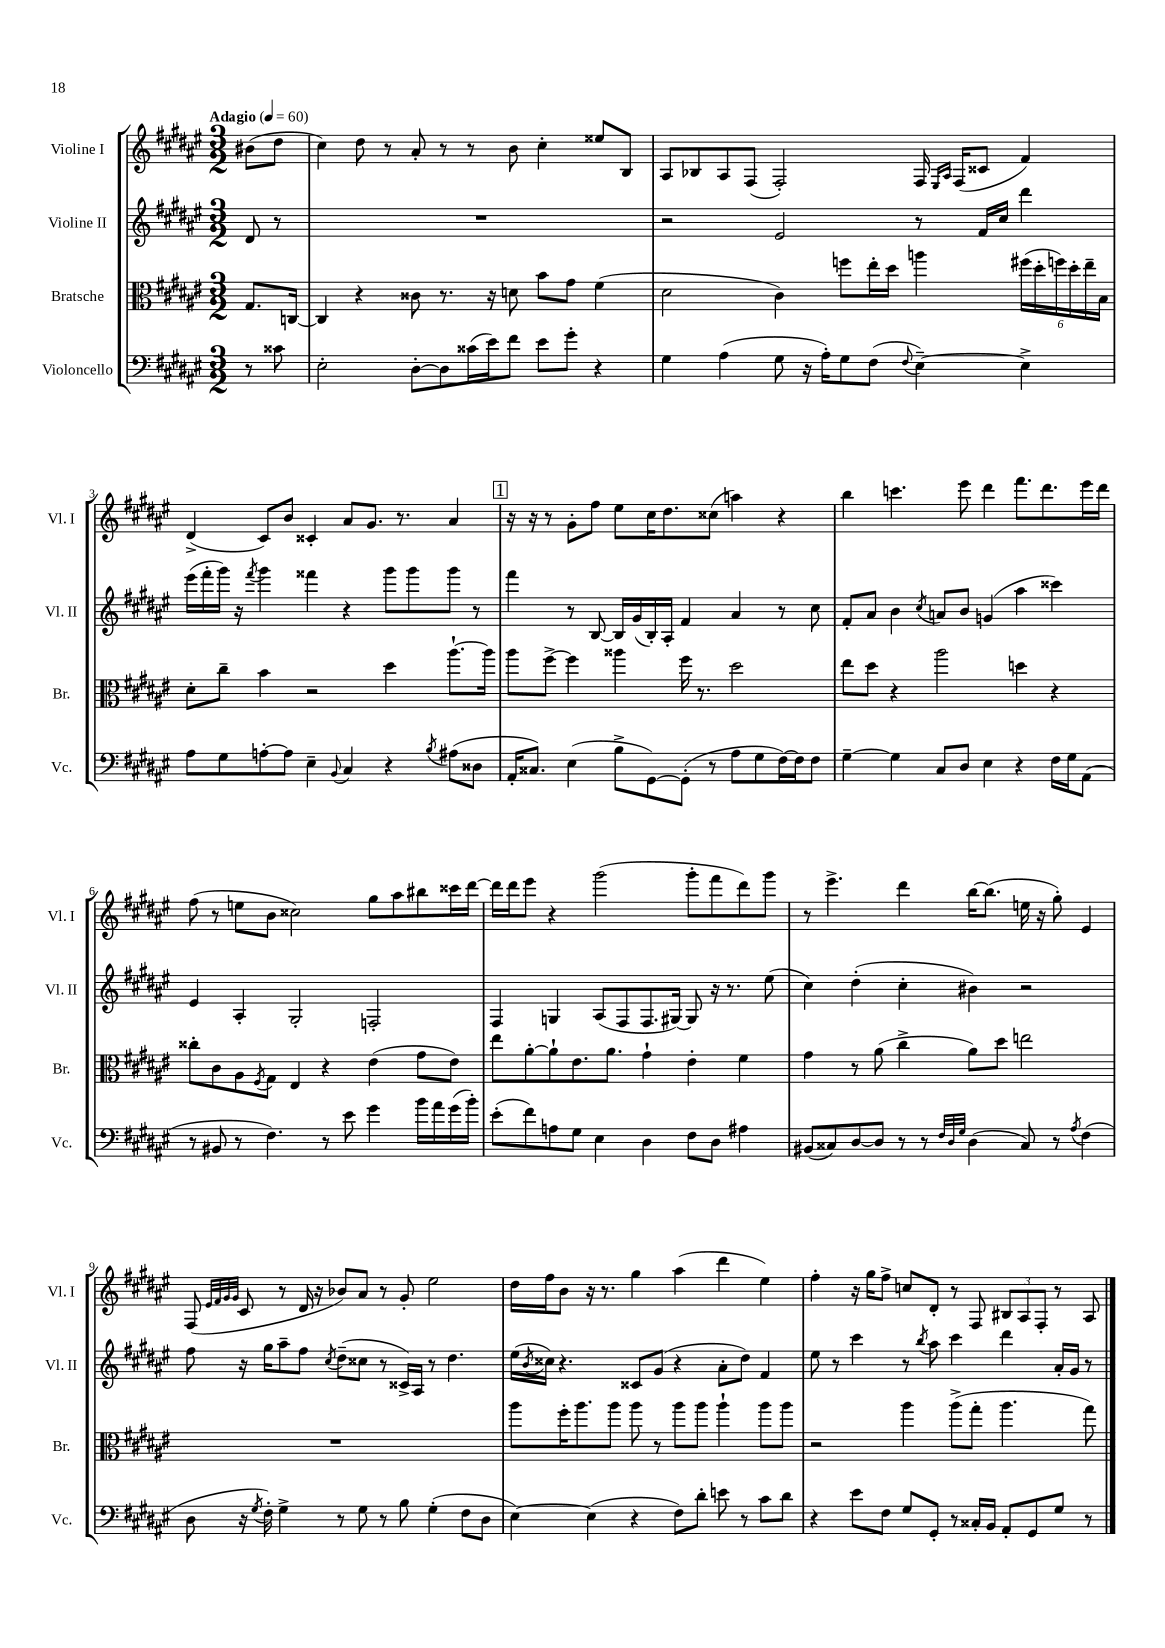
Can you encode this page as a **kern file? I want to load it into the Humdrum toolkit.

**kern	**kern	**kern	**kern
*staff4	*staff3	*staff2	*staff1
*clefF4	*clefC3	*clefG2	*clefG2
*k[f#c#g#d#a#e#]	*k[f#c#g#d#a#e#]	*k[f#c#g#d#a#e#]	*k[f#c#g#d#a#e#]
*M3/2	*M3/2	*M3/2	*M3/2
*MM60	*MM60	*MM60	*MM60
8r	8.G#	8d#	(8b#
8c##	.	8r	8dd#
.	[16C	.	.
=	=	=	=
2E#'	4C]	1.r	4cc#)
.	4r	.	8dd#
.	.	.	8r
[8D#'	8c##	.	8a#'
8D#]	8.r	.	8r
(16c##	.	.	8r
16e#)	16r	.	.
8f#	8d	.	8b
8e#	8b	.	4cc#'
8g#'	8g#	.	.
4r	(4f#	.	8ee##
.	.	.	8B
=	=	=	=
4G#	2d#	2r	8A#
.	.	.	8B-
(4A#	.	.	8A#
.	.	.	(8F#
8G#	4c#)	2e#	2F#')
16r	.	.	.
16A#')	.	.	.
8G#	8ff	.	.
(8F#	16ee#'	.	.
.	16dd#	.	.
8qqF#	.	.	.
[4E#~)	4aa	8r	16F#
.	.	.	16qqE#
.	.	.	16qqA#
.	.	.	(16F#
.	.	16f#	8c##
.	.	16cc#	.
4E#^]	(24ff#	4ddd#	4f#)
.	24dd#'	.	.
.	24ff)	.	.
.	24dd#'	.	.
.	24ee#~	.	.
.	24B	.	.
=	=	=	=
8A#	8d#'	(16eee#	(4d#^
.	.	16fff#'	.
8G#	8cc#~	16ggg#)	.
.	.	16r	.
.	.	8qfff#	.
[8A'	4b	4ggg#	8c#)
8A]	.	.	8b
4E#~	2r	4fff##	4c##'
8qqBB	.	.	.
4C#	.	4r	8a#
.	.	.	8.g#
4r	4dd#	8ggg#	.
.	.	.	8.r
.	.	8ggg#	.
8qB	.	.	.
(8A#	[8.aa#`	8ggg#	4a#
8D##	.	8r	.
.	16aa#]	.	.
=	=	=	=
16AA#'	8aa#	4fff#	16r
8.C##)	.	.	16r
.	[8ff#^	.	8r
(4E#	4ff#]	8r	8g#'
.	.	[8B	8ff#
8B^	4aa##	16B]	8ee#
.	.	(16g#	.
[8GG#)	.	16B')	16cc#
.	.	16A#'	8.dd#
(8GG#']	16ff#	4f#	.
.	8.r	.	.
8r	.	.	(8cc##
8A#	2dd#	4a#	4aa)
8G#	.	.	.
[16F#)	.	8r	4r
16F#]	.	.	.
8F#	.	8cc#	.
=	=	=	=
[4G#~	8ee#	8f#'	4bb
.	8dd#	8a#	.
4G#]	4r	4b	4.ccc
.	.	8qcc#	.
8C#	2aa#	8a	.
8D#	.	8b	8eee#
4E#	.	(4g	4ddd#
4r	4dd	4aa#	8.fff#
.	.	.	8.ddd#
16F#	4r	4ccc##)	.
16G#	.	.	.
(8AA#	.	.	16eee#
.	.	.	16ddd#
=	=	=	=
8r	8cc##'	4e#	(8ff#
8BB#	8c#	.	8r
8r	8A#	4A#'	8ee
.	8qF#	.	.
4.F#)	8G#	.	8b
.	4E#	2G#'	2cc##)
8r	4r	.	.
8e#	.	.	.
4g#	(4e#	2F'	8gg#
.	.	.	8aa#
16b	8g#	.	8bb#
16a#	.	.	.
(16g#	8e#)	.	16ccc##
16b')	.	.	[16ddd#
=	=	=	=
(8e#'	8ee#	4F#	16ddd#]
.	.	.	16ddd#
8f#)	[8a#'	.	8eee#
8A	8a#`]	4G	4r
8G#	8.e#	.	.
4E#	.	(8A#	(2ggg#
.	8.a#	.	.
.	.	8F#	.
4D#	4g#`	8.F#	.
.	.	[16G#)	.
8F#	4e#'	8G#]	8ggg#'
8D#	.	16r	8fff#
.	.	8.r	.
4A#	4f#	.	8ddd#)
.	.	(8ee#	8ggg#
=	=	=	=
(8BB#	4g#	4cc#)	8r
8C##)	.	.	4.eee#^
[8D#	8r	(4dd#'	.
8D#]	(8a#	.	.
8r	4cc#^	4cc#'	4ddd#
8r	.	.	.
32qqF#	.	.	.
32qqD#	.	.	.
32qqG#	.	.	.
(4D#	8a#)	4b#)	[16bb
.	.	.	(8.bb]
.	8dd#	.	.
8C##)	2ee	2r	16ee
.	.	.	16r
8r	.	.	8gg#')
8qA#	.	.	.
(4F#	.	.	4e#
=	=	=	=
8D#	1.r	8ff#	(8F#
.	.	.	32qqe#
.	.	.	32qqf#
.	.	.	32qqg#
.	.	.	32qqg#
16r	.	16r	8c#
8qG#	.	.	.
16F#')	.	16gg#	.
4G#^	.	8aa#~	8r
.	.	8ff#	16d#
.	.	.	16r
.	.	8qcc#	.
8r	.	(8dd#~	8b-)
8G#	.	8cc##	8a#
8r	.	8r	8r
8B	.	16c##^)	8g#'
.	.	16A#	.
(4G#'	.	8r	2ee#
.	.	4.dd#	.
8F#	.	.	.
8D#	.	.	.
=	=	=	=
[4E#)	8aa#	(16ee#	16dd#
.	.	8qb	.
.	.	16cc##)	16ff#
.	16ff#'	4.r	8b
.	8.aa#	.	.
(4E#]	.	.	16r
.	.	.	8.r
.	8aa#	.	.
4r	8aa#	8c##	4gg#
.	8r	(8g#	.
8F#)	8aa#	4r	(4aa#
8d#'	8aa#	.	.
8e	4aa#`	8a#'	4ddd#
8r	.	8dd#)	.
8c#	8aa#	4f#	4ee#)
8d#	8aa#	.	.
=	=	=	=
4r	2r	8ee#	4ff#'
.	.	8r	.
8e#	.	4ccc#	16r
.	.	.	16gg#
8F#	.	.	8ff#^
8G#	4aa#	8r	8cc
.	.	8qbb	.
8GG#'	.	8aa#	8d#'
8r	(8aa#^	4ccc#	8r
16C##'	8gg#'	.	8F#
16BB	.	.	.
8AA#'	4.aa#	4ddd#	12B#
.	.	.	12A#
8GG#	.	.	.
.	.	.	12F#'
8G#	.	16a#'	8r
.	.	16g#	.
8r	8gg#)	8r	8A#
==	==	==	==
*-	*-	*-	*-
